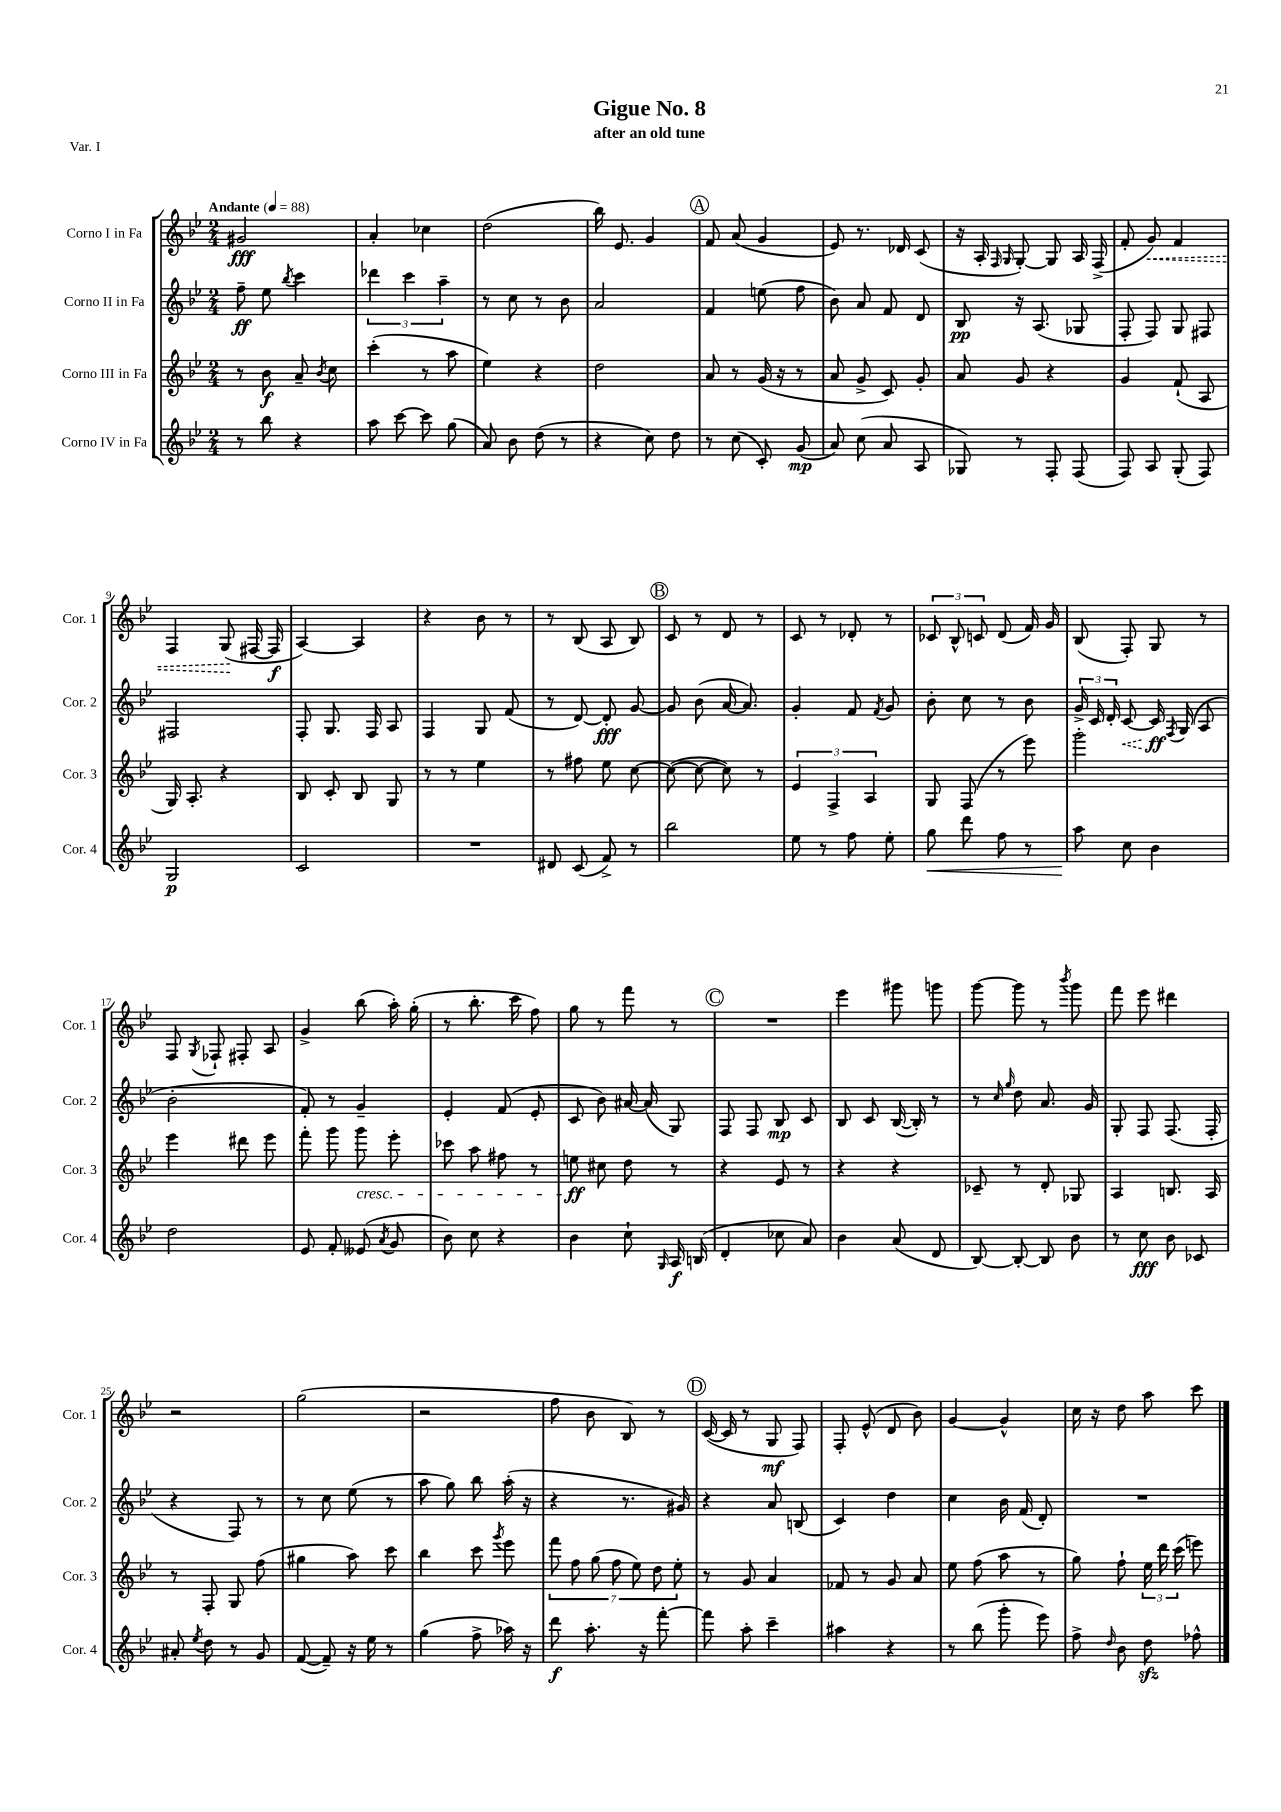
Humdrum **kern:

**kern	**dynam	**kern	**dynam	**kern	**dynam	**kern	**dynam
*part4	*part4	*part3	*part3	*part2	*part2	*part1	*part1
*staff4	*staff4	*staff3	*staff3	*staff2	*staff2	*staff1	*staff1
*I"Corno IV in Fa	*	*I"Corno III in Fa	*	*I"Corno II in Fa	*	*I"Corno I in Fa	*
*I'Cor. 4	*	*I'Cor. 3	*	*I'Cor. 2	*	*I'Cor. 1	*
*clefG2	*	*clefG2	*	*clefG2	*	*clefG2	*
*k[b-e-]	*	*k[b-e-]	*	*k[b-e-]	*	*k[b-e-]	*
*M2/4	*	*M2/4	*	*M2/4	*	*M2/4	*
*MM88	*	*MM88	*	*MM88	*	*MM88	*
=1	=1	=1	=1	=1	=1	=1	=1
!	!	!	!	!	!	!LO:TX:a:B:t=Andante	!
8r	.	8r	.	8ff~\	ff	2g#X/	fff
8bb-\	.	8b-\	f	8ee-\	.	.	.
.	.	.	.	8qbb-/	.	.	.
4r	.	8a~/	.	4ccc\	.	.	.
.	.	8qb-/	.	.	.	.	.
.	.	8cc\	.	.	.	.	.
=2	=2	=2	=2	=2	=2	=2	=2
8aa\	.	(4ccc'\	.	6ddd-X\	.	4a'/	.
[8ccc\	.	.	.	.	.	.	.
.	.	.	.	6ccc\	.	.	.
8ccc\]	.	8r	.	.	.	4cc-X\	.
.	.	.	.	6aa~\	.	.	.
(8gg\	.	8aa\	.	.	.	.	.
=3	=3	=3	=3	=3	=3	=3	=3
8a/)	.	4ee-\)	.	8r	.	(2dd\	.
8b-\	.	.	.	8cc\	.	.	.
(8dd\	.	4r	.	8r	.	.	.
8r	.	.	.	8b-\	.	.	.
=4	=4	=4	=4	=4	=4	=4	=4
4r	.	2dd\	.	2a/	.	16bb-\)	.
.	.	.	.	.	.	8.e-/	.
8cc\)	.	.	.	.	.	4g/	.
8dd\	.	.	.	.	.	.	.
!!LO:REH:place=s1:t=A
=5	=5	=5	=5	=5	=5	=5	=5
8r	.	8a/	.	4f/	.	8f/	.
(8cc\	.	8r	.	.	.	(8a/	.
8c'/)	.	(16g/	.	(8een\	.	4g/	.
.	.	16r	.	.	.	.	.
(8g/	mp	8r	.	8ff\	.	.	.
=6	=6	=6	=6	=6	=6	=6	=6
8a/)	.	8a/	.	8b-\)	.	8e-/)	.
(8cc\	.	8g^/	.	8a/	.	8.r	.
8a/	.	8c/)	.	8f/	.	.	.
.	.	.	.	.	.	16d-X/	.
8A/	.	8g'/	.	8d/	.	(8c/	.
=7	=7	=7	=7	=7	=7	=7	=7
8G-X/)	.	8a/	.	8B-/	pp	16r	.
.	.	.	.	.	.	16A'/	.
.	.	.	.	.	.	16qqF/	.
.	.	.	.	.	.	16qqG/	.
8r	.	8g/	.	16r	.	[8G'/)	.
.	.	.	.	(8.A/	.	.	.
8F'/	.	4r	.	.	.	8G/]	.
(8F/	.	.	.	8G-X/	.	16A/	.
.	.	.	.	.	.	(16F^/	.
=8	=8	=8	=8	=8	=8	=8	=8
8F/)	.	4g/	.	8F'/	.	8f'/	.
!	!	!	!	!	!	!	!LO:HP:b
8A/	.	.	.	8F/)	.	8g/)	<
(8G'/	.	(8f`/	.	8G/	.	4f/	.
8F/)	.	8A/	.	8F#X/	.	.	.
!!LO:LB:g=z
=9	=9	=9	=9	=9	=9	=9	=9
2G/	p	16G/)	.	2F#X/	.	4F/	.
.	.	8.A'/	.	.	.	.	.
.	.	4r	.	.	.	(8G/	.
.	.	.	.	.	.	[16F#X/	[
.	.	.	.	.	.	16F#/]	f
=10	=10	=10	=10	=10	=10	=10	=10
2c/	.	8B-/	.	8F'/	.	[4A/)	.
.	.	8c'/	.	8.G/	.	.	.
.	.	8B-/	.	.	.	4A/]	.
.	.	.	.	16F/	.	.	.
.	.	8G/	.	8A/	.	.	.
=11	=11	=11	=11	=11	=11	=11	=11
2r	.	8r	.	4F/	.	4r	.
.	.	8r	.	.	.	.	.
.	.	4ee-\	.	8G/	.	8b-\	.
.	.	.	.	(8f/	.	8r	.
=12	=12	=12	=12	=12	=12	=12	=12
8d#X/	.	8r	.	8r	.	8r	.
(8c/	.	8ff#X\	.	[8d/)	.	(8B-/	.
8f^/)	.	8ee-\	.	8d'/]	fff	8A/	.
8r	.	[8cc\	.	[8g/	.	8B-/)	.
!!LO:REH:place=s1:t=B
=13	=13	=13	=13	=13	=13	=13	=13
2bb-\	.	(8cc\_	.	8g/]	.	8c/	.
.	.	8cc\_	.	(8b-\	.	8r	.
.	.	8cc\])	.	[16a/	.	8d/	.
.	.	.	.	8.a/])	.	.	.
.	.	8r	.	.	.	8r	.
=14	=14	=14	=14	=14	=14	=14	=14
8ee-\	.	6e-/	.	4g'/	.	8c/	.
8r	.	.	.	.	.	8r	.
.	.	6F^/	.	.	.	.	.
8ff\	.	.	.	8f/	.	8d-X'/	.
.	.	6A/	.	.	.	.	.
.	.	.	.	8qf/	.	.	.
8ee-'\	.	.	.	8g/	.	8r	.
=15	=15	=15	=15	=15	=15	=15	=15
!	!LO:HP:b	!	!	!	!	!	!
8gg\	<	8G/	.	8b-'\	.	12c-X/	.
.	.	.	.	.	.	12B-^^/	.
8ddd\	.	(8F/	.	8cc\	.	.	.
.	.	.	.	.	.	12cn/	.
8ff\	.	8r	.	8r	.	(8d/	.
8r	.	8eee-\)	.	8b-\	.	16f/)	.
.	.	.	.	.	.	16g/	.
=16	=16	=16	=16	=16	=16	=16	=16
8aa\	.	2ggg'\	.	24g^/	.	(8B-/	.
.	.	.	.	24c/	.	.	.
.	.	.	.	24d'/	.	.	.
!	!	!	!	!	!LO:HP:b	!	!
8cc\	[	.	.	[8c/	<	8F'/)	.
4b-\	.	.	.	16c/]	ff	8G/	.
.	.	.	.	8qF/	.	.	.
.	.	.	.	(16G/	[	.	.
.	.	.	.	8A/	.	8r	.
!!LO:LB:g=z
=17	=17	=17	=17	=17	=17	=17	=17
2dd\	.	4eee-\	.	2b-'\	.	8F/	.
.	.	.	.	.	.	8qG/	.
.	.	.	.	.	.	8F-X`/	.
.	.	8ddd#X\	.	.	.	8F#X'/	.
.	.	8eee-\	.	.	.	8A/	.
=18	=18	=18	=18	=18	=18	=18	=18
8e-/	.	8fff'\	.	8f'/)	.	4g^/	.
8f'/	.	8ggg\	.	8r	.	.	.
!	!	!LO:TX:b:i:t=cresc.	!	!	!	!	!
(8e--X/	.	8ggg\	.	4g~/	.	(8bb-\	.
8qa/	.	.	.	.	.	.	.
8g/	.	8eee-'\	.	.	.	16aa'\)	.
.	.	.	.	.	.	(16gg'\	.
=19	=19	=19	=19	=19	=19	=19	=19
8b-\)	.	8ccc-X\	.	4e-'/	.	8r	.
8cc\	.	8aa\	.	.	.	8.bb-'\	.
4r	.	8ff#X\	.	(8f/	.	.	.
.	.	.	.	.	.	16ccc\	.
.	.	8r	.	8e-'/	.	8ff\)	.
=20	=20	=20	=20	=20	=20	=20	=20
4b-\	.	8een\	ff	8c/	.	8gg\	.
.	.	8cc#X\	.	8b-\)	.	8r	.
8cc`\	.	8dd\	.	[16a#X/	.	8fff\	.
.	.	.	.	(16a#/]	.	.	.
16qqG/	.	.	.	.	.	.	.
16A/	f	8r	.	8G/)	.	8r	.
(16Bn/	.	.	.	.	.	.	.
!!LO:REH:place=s1:t=C
=21	=21	=21	=21	=21	=21	=21	=21
4d'/	.	4r	.	8F/	.	2r	.
.	.	.	.	8F/	.	.	.
8cc-X\	.	8e-/	.	8B-/	mp	.	.
8a/)	.	8r	.	8c/	.	.	.
=22	=22	=22	=22	=22	=22	=22	=22
4b-\	.	4r	.	8B-/	.	4eee-\	.
.	.	.	.	8c/	.	.	.
(8a/	.	4r	.	([16B-/	.	8ggg#X\	.
.	.	.	.	16B-'/])	.	.	.
8d/	.	.	.	8r	.	8gggn\	.
=23	=23	=23	=23	=23	=23	=23	=23
[8B-/)	.	8c-X~/	.	8r	.	[8ggg\	.
.	.	.	.	16qqcc/	.	.	.
.	.	.	.	16qqgg/	.	.	.
8B-'/_	.	8r	.	8dd\	.	8ggg\]	.
8B-/]	.	8d'/	.	8.a/	.	8r	.
.	.	.	.	.	.	8qbbb-/	.
8b-\	.	8G-X/	.	.	.	8ggg\	.
.	.	.	.	16g/	.	.	.
=24	=24	=24	=24	=24	=24	=24	=24
8r	.	4A/	.	8G'/	.	8fff\	.
8cc\	fff	.	.	8F/	.	8eee-\	.
8b-\	.	8.Bn/	.	(8.F/	.	4ddd#X\	.
8c-X/	.	.	.	.	.	.	.
.	.	16A/	.	16F'/	.	.	.
!!LO:LB:g=z
=25	=25	=25	=25	=25	=25	=25	=25
8a#X'/	.	8r	.	4r	.	2r	.
8qee-/	.	.	.	.	.	.	.
8dd\	.	8F'/	.	.	.	.	.
8r	.	8G/	.	8F/)	.	.	.
8g/	.	(8ff\	.	8r	.	.	.
=26	=26	=26	=26	=26	=26	=26	=26
([8f/	.	4gg#X\	.	8r	.	(2gg\	.
8f~/])	.	.	.	8cc\	.	.	.
16r	.	8aa\)	.	(8ee-\	.	.	.
16ee-\	.	.	.	.	.	.	.
8r	.	8ccc\	.	8r	.	.	.
=27	=27	=27	=27	=27	=27	=27	=27
(4gg\	.	4bb-\	.	8aa\	.	2r	.
.	.	.	.	8gg\)	.	.	.
8ff^\	.	8ccc\	.	8bb-\	.	.	.
.	.	8qggg/	.	.	.	.	.
16aa-X\)	.	8eee-\	.	(16aa'\	.	.	.
16r	.	.	.	16r	.	.	.
=28	=28	=28	=28	=28	=28	=28	=28
8ddd\	f	14fff\	.	4r	.	8ff\	.
.	.	14ff\	.	.	.	.	.
8.aa'\	.	.	.	.	.	8b-\	.
.	.	(14gg\	.	.	.	.	.
.	.	14ff\	.	.	.	.	.
.	.	.	.	8.r	.	8B-/)	.
.	.	14ee-\)	.	.	.	.	.
16r	.	.	.	.	.	.	.
.	.	14dd\	.	.	.	.	.
[8fff'\	.	.	.	.	.	8r	.
.	.	14ee-'\	.	.	.	.	.
.	.	.	.	16g#X/)	.	.	.
!!LO:REH:place=s1:t=D
=29	=29	=29	=29	=29	=29	=29	=29
8fff\]	.	8r	.	4r	.	([16c/	.
.	.	.	.	.	.	16c/]	.
8aa'\	.	8g/	.	.	.	8r	.
4ccc~\	.	4a/	.	8a/	.	8G/	mf
.	.	.	.	(8Bn/	.	8F/)	.
=30	=30	=30	=30	=30	=30	=30	=30
4aa#X\	.	8f-X/	.	4c/)	.	8F'/	.
.	.	8r	.	.	.	(8e-^^/	.
4r	.	8g/	.	4dd\	.	8d/	.
.	.	8a/	.	.	.	8b-\)	.
=31	=31	=31	=31	=31	=31	=31	=31
8r	.	8ee-\	.	4cc\	.	[4g/	.
(8bb-\	.	(8ff\	.	.	.	.	.
8ggg'\	.	8aa\	.	16b-\	.	4g^^/]	.
.	.	.	.	(16f/	.	.	.
8eee-\)	.	8r	.	8d'/)	.	.	.
=32	=32	=32	=32	=32	=32	=32	=32
8ff^\	.	8gg\)	.	2r	.	16cc\	.
.	.	.	.	.	.	16r	.
16qqdd/	.	.	.	.	.	.	.
8b-\	.	8ff`\	.	.	.	8dd\	.
8ddzz\	.	24ee-\	.	.	.	8aa\	.
.	.	24ddd\	.	.	.	.	.
.	.	(24ccc\	.	.	.	.	.
8ff-X^^\	.	8eeen\)	.	.	.	8ccc\	.
==	==	==	==	==	==	==	==
*-	*-	*-	*-	*-	*-	*-	*-
